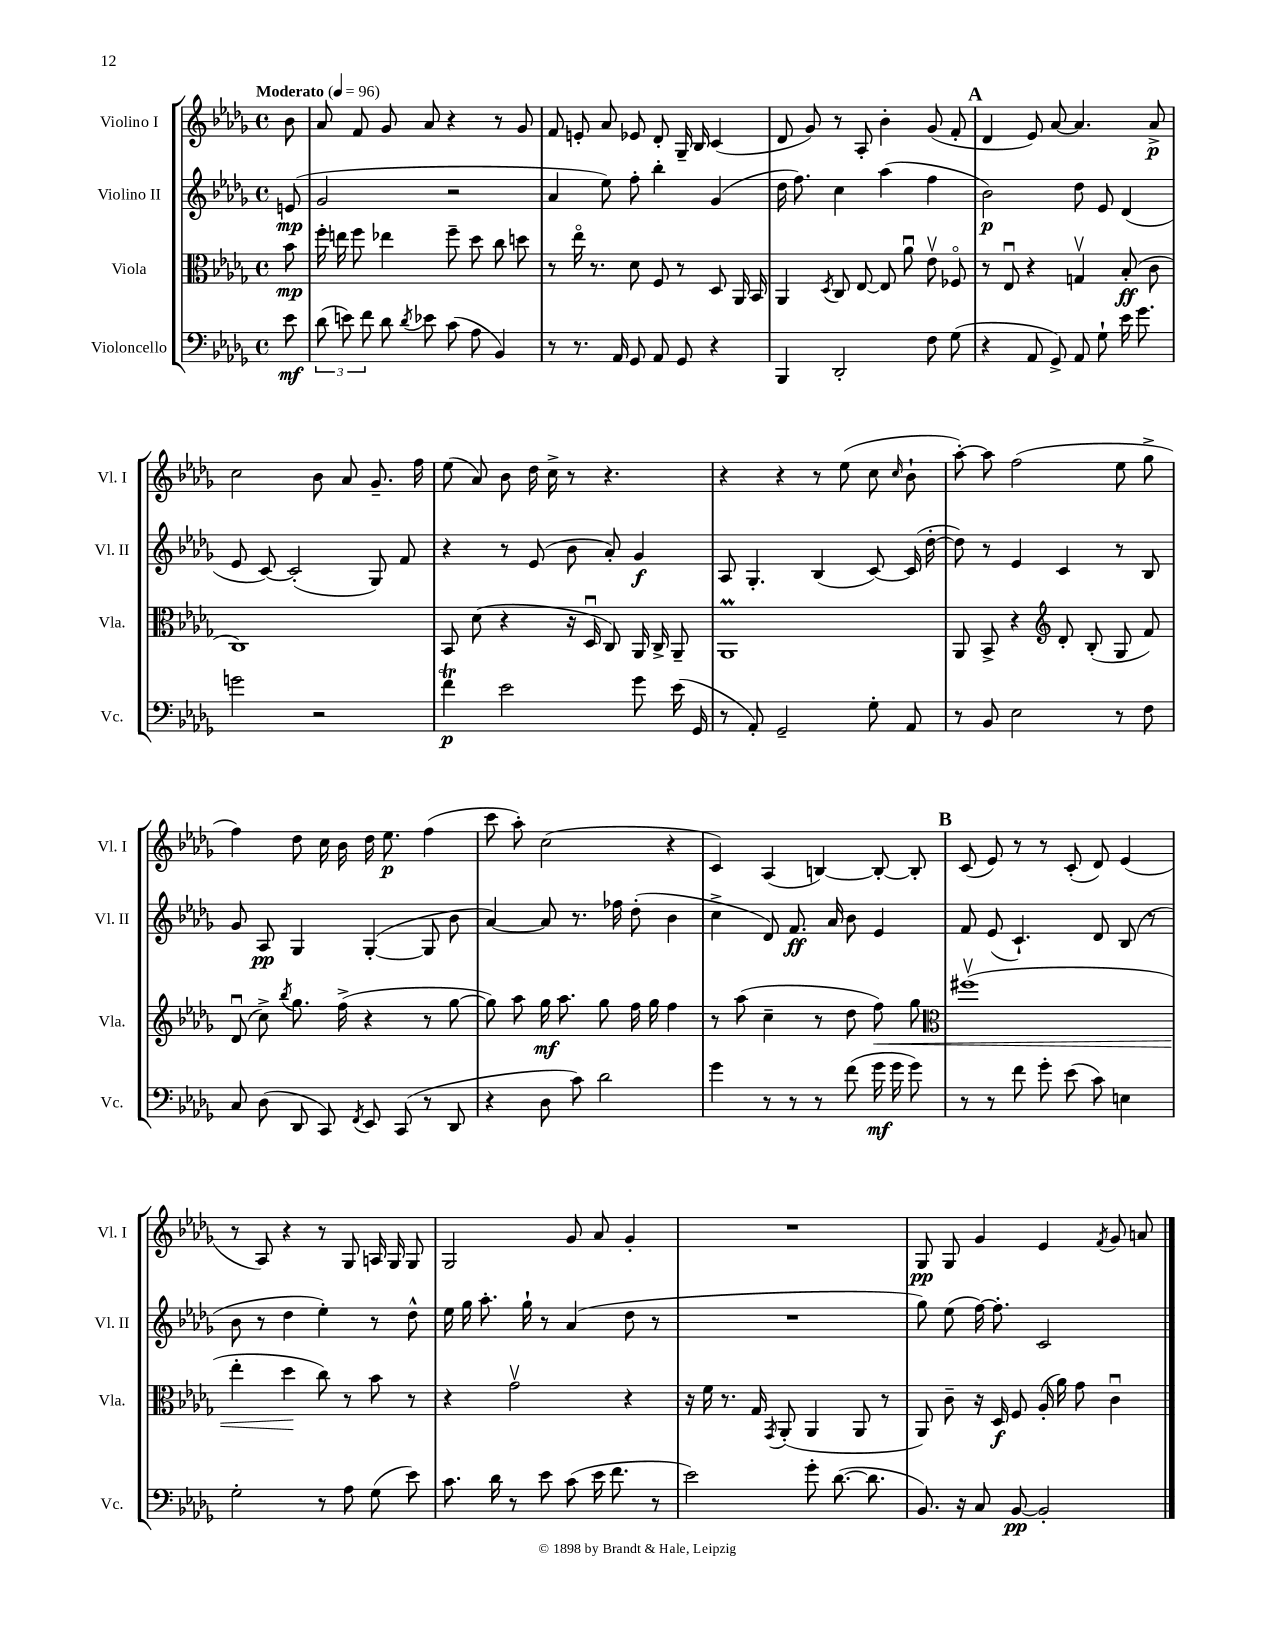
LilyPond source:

<<
\new StaffGroup <<
\new Staff = "s0" \with { instrumentName = "Violino I" shortInstrumentName = "Vl. I" } {
    \clef treble \key des \major \defaultTimeSignature \time 4/4 \partial 8 \tempo "Moderato" 4 = 96
    \autoBeamOff bes'8 |
    aes'8 f'8 ges'8 aes'8 r4 r8 ges'8 |
    f'8 e'8-. aes'8 ees'8 des'8-. ges16-- bes16 c'4( |
    des'8 ges'8) r8 aes8-. bes'4-. ges'8( f'8-. |
    \mark \markup { \bold "A" } des'4 ees'8) aes'8~ aes'4. aes'8->\p |
    c''2 bes'8 aes'8 ges'8.-- f''16 |
    ees''8( aes'8) bes'8 des''16 c''16-> r8 r4. |
    r4 r4 r8 ees''8( c''8 \grace { c''16 } bes'8-! |
    aes''8~-.) aes''8 f''2( ees''8 ges''8-> |
    f''4) des''8 c''16 bes'16 des''16 ees''8.\p f''4( |
    c'''8 aes''8-.) c''2( r4 |
    c'4) aes4( b4~) b8~-. b8-. |
    \mark \markup { \bold "B" } c'8( ees'8) r8 r8 c'8-.( des'8) ees'4( |
    r8 aes8) r4 r8 ges8 a16 ges16 ges8 |
    ges2 ges'8 aes'8 ges'4-. |
    R1 |
    ges8\pp ges8 ges'4 ees'4 \acciaccatura { f'8 } ges'8 a'8 \bar "|." |
}
\new Staff = "s1" \with { instrumentName = "Violino II" shortInstrumentName = "Vl. II" } {
    \clef treble \key des \major \defaultTimeSignature \time 4/4 \partial 8
    \autoBeamOff e'8\mp( |
    ges'2 r2 |
    aes'4 ees''8) f''8-. bes''4-. ges'4( |
    des''16 f''8.) c''4 aes''4( f''4 |
    \mark \markup { \bold "A" } bes'2\p) des''8 ees'8 des'4( |
    ees'8 c'8~) c'2-.( ges8) f'8 |
    r4 r8 ees'8( bes'8 aes'8-.) ges'4\f |
    aes8 ges4.-. bes4( c'8~) c'16( des''16~-. |
    des''8) r8 ees'4 c'4 r8 bes8 |
    ges'8 aes8\pp ges4 ges4~-.( ges8 bes'8 |
    aes'4~) aes'8 r8. fes''16 des''8-.( bes'4 |
    c''4-> des'8) f'8.\ff aes'16 bes'8 ees'4 |
    \mark \markup { \bold "B" } f'8 ees'8( c'4.-!) des'8 bes8( r8 |
    bes'8 r8 des''4 ees''4-.) r8 des''8-^ |
    ees''16 ges''16 aes''8.-. ges''16-! r8 aes'4( des''8 r8 |
    R1 |
    ges''8) ees''8( f''16~) f''8.-. c'2 \bar "|." |
}
\new Staff = "s2" \with { instrumentName = "Viola" shortInstrumentName = "Vla." } {
    \clef alto \key des \major \defaultTimeSignature \time 4/4 \partial 8
    \autoBeamOff bes'8\mp |
    f''16-. e''16 f''8 ees''4 f''8-- des''8 c''8 d''8 |
    r8 ees''16\flageolet r8. des'8 f8 r8 des8 aes,16 bes,16 |
    aes,4 \acciaccatura { des8 } c8 ees8~ ees8 aes'8\downbow ees'8\upbow fes8\flageolet |
    \mark \markup { \bold "A" } r8 ees8\downbow r4 g4\upbow bes8-.\ff( c'8 |
    c1) |
    bes,8 des'8( r4 r16 des16\downbow c8) aes,16 c16-> aes,8-- |
    aes,1\prall |
    aes,8 bes,8-> r4 \clef treble des'8-. bes8-.( ges8 f'8) |
    des'8\downbow( c''8->) \acciaccatura { bes''8 } ges''8. f''16->( r4 r8 ges''8~ |
    ges''8) aes''8 ges''16\mf aes''8. ges''8 f''16 ges''16 f''4 |
    r8 aes''8( c''4-- r8 des''8 f''8\<) ges''8 |
    \mark \markup { \bold "B" } \clef alto fis''1\upbow( |
    ees''4-. des''4\! c''8) r8 bes'8 r8 |
    r4 ges'2\upbow r4 |
    r16 f'16 r8. ges16 \acciaccatura { ges,8 } aes,8-.( aes,4 aes,8 r8 |
    aes,8) c'8-- r16 des16\f f8 aes16-.( aes'16) ges'8 c'4\downbow \bar "|." |
}
\new Staff = "s3" \with { instrumentName = "Violoncello" shortInstrumentName = "Vc." } {
    \clef bass \key des \major \defaultTimeSignature \time 4/4 \partial 8
    \autoBeamOff ees'8\mf |
    \tuplet 3/2 { des'8( e'8) f'8 } des'8 \acciaccatura { des'8 } ees'8 c'8( aes8 bes,4) |
    r8 r8. aes,16 ges,8 aes,8 ges,8 r4 |
    bes,,4 des,2-. f8 ges8( |
    \mark \markup { \bold "A" } r4 aes,8 ges,8->) aes,8 ges8-! ees'16 ges'8. |
    g'2 r2 |
    f'4\trill\p ees'2 ges'8 ees'16( ges,16 |
    r8 aes,8-.) ges,2-- ges8-. aes,8 |
    r8 bes,8 ees2 r8 f8 |
    c8 des8( des,8 c,8) \acciaccatura { f,8 } ees,8 c,8( r8 des,8 |
    r4 des8 c'8) des'2 |
    ges'4 r8 r8 r8 f'8( ges'16\mf ges'16 ges'8) |
    \mark \markup { \bold "B" } r8 r8 f'8 ges'8-. ees'8( c'8) e4 |
    ges2-. r8 aes8 ges8( ees'8) |
    c'8. des'16 r8 ees'8 c'8( ees'16 f'8. r8 |
    ees'2) ges'8-. des'8.~( des'8. |
    bes,8.) r16 c8 bes,8~\pp bes,2-. \bar "|." |
}
>>
>>
\layout { \context { \Score \remove "Bar_number_engraver" } }
